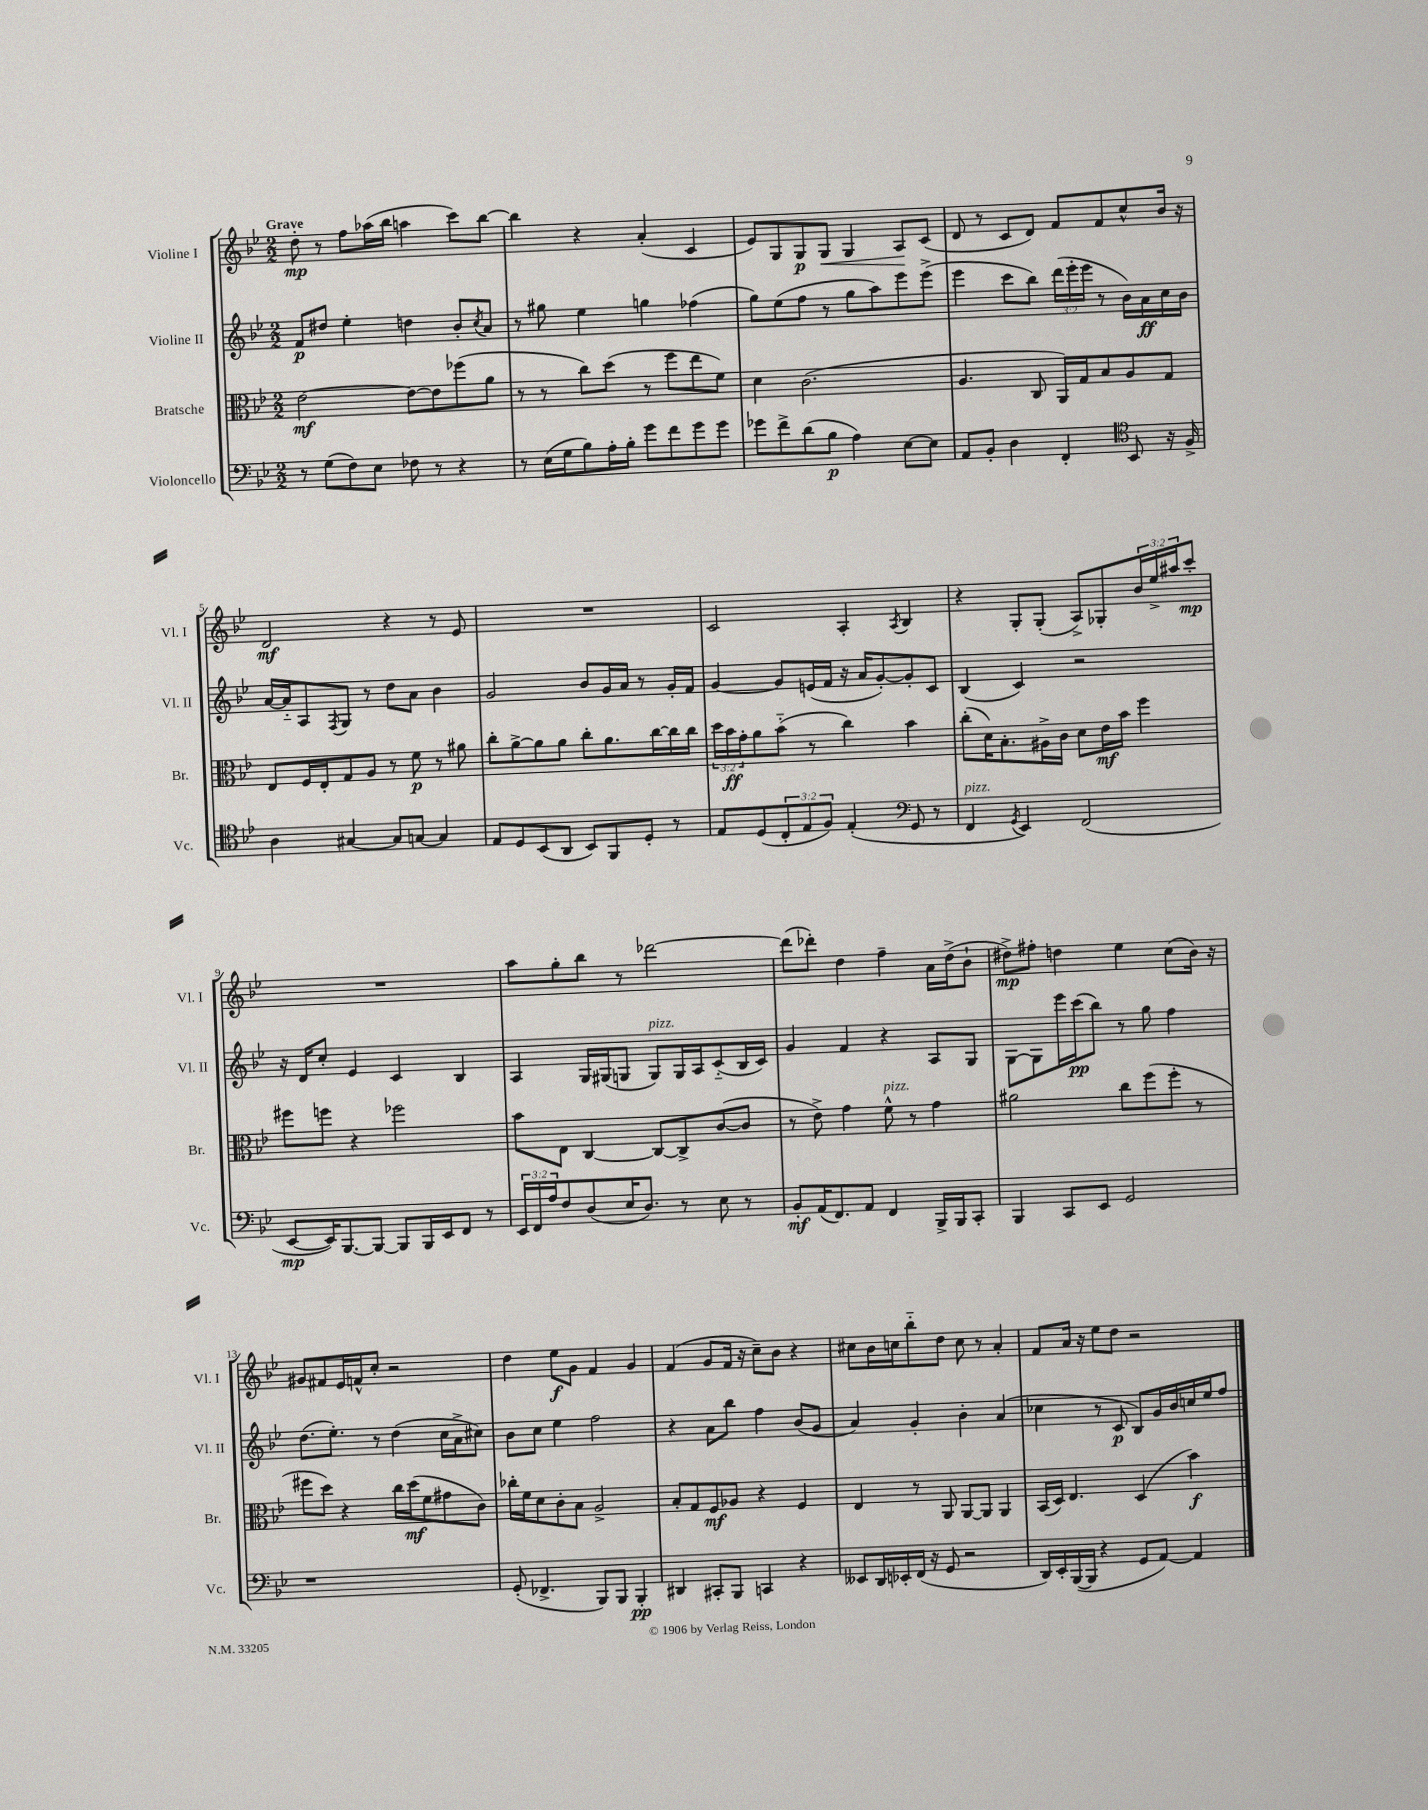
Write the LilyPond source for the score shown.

<<
\new StaffGroup <<
\new Staff = "s0" \with { instrumentName = "Violine I" shortInstrumentName = "Vl. I" } {
    \clef treble \key bes \major \numericTimeSignature \time 2/2 \override Staff.TupletNumber.text = #tuplet-number::calc-fraction-text \tempo "Grave"
    d''8-.\mp r8 f''8 aes''16( bes''16 a''4 c'''8) bes''8~ |
    bes''4 r4 a'4-.( c'4 |
    ees'8) g8 g8\p g8\< g4 a8\! c'8( |
    d'8 r8 c'8 d'8) f'8 f'8 c''8-^ bes'16 r16 |
    d'2\mf r4 r8 ees'8 |
    R1 |
    c'2 a4-. \acciaccatura { a8 } bes4 |
    r4 g8-. g8-.( a8->) ges8-. \tuplet 3/2 { bes'16 ees''16-> ais''16 } c'''8-.\mp |
    R1 |
    a''8 g''8-. bes''8 r8 des'''2~ |
    des'''8( des'''8-.) d''4 f''4-- a'16 d''16->( bes'8-! |
    dis''8->\mp) fis''8-. d''4 ees''4 c''8( bes'16) r16 |
    gis'8 fis'8 ees'16 f'16-^ c''8-. r2 |
    d''4 ees''8\f g'8 f'4 g'4 |
    f'4( g'8 f'16 r16 c''8--) bes'8 r4 |
    cis''8 bes'16 c''16 bes''8-_ d''8 c''8 r8 a'4-. |
    f'8 a'16 r16 ees''8 d''8 r2 \bar "|." |
}
\new Staff = "s1" \with { instrumentName = "Violine II" shortInstrumentName = "Vl. II" } {
    \clef treble \key bes \major \numericTimeSignature \time 2/2 \override Staff.TupletNumber.text = #tuplet-number::calc-fraction-text
    f'8\p dis''8 ees''4-. d''4 bes'8-. \acciaccatura { c''8 } a'8 |
    r8 gis''8 ees''4 g''4 fes''4( |
    g''8) ees''8( f''8 r8 g''8 a''8) ees'''8 ees'''8->( |
    ees'''4 c'''8 bes''8) \tuplet 3/2 { d'''16( ees'''16-. ees'''16 } r8 bes'16) a'16\ff c''16 bes'16 |
    a'16~ a'16-_ a8 \acciaccatura { f8 } g8 r8 d''8 a'8 bes'4 |
    g'2 bes'8 g'16 a'16 r8 g'16-. f'16 |
    g'4~ g'8 e'16( f'16 r16 a'16 g'8~-.) g'8-. c'8 |
    bes4( c'4) r2 |
    r16 d'16 c''8-. ees'4 c'4 bes4 |
    a4 g16 gis16( g8 g8^\markup { \italic "pizz." }) g16 a16 c'8-_( bes16 c'16) |
    g'4 f'4 r4 a8 g8 |
    g8~ g8 ees'''16 c'''16\pp( bes''8) r8 g''8 f''4 |
    d''8.( ees''8.-.) r8 d''4( c''16 a'16-> cis''8) |
    bes'8 c''8 ees''4 f''2 |
    r4 a'8 bes''8 f''4 bes'8( g'8 |
    a'4) g'4-. bes'4-. a'4( |
    ces''4 r8 c'8\p bes8) g'16 bes'16 c''16 ees''16 f''8 \bar "|." |
}
\new Staff = "s2" \with { instrumentName = "Bratsche" shortInstrumentName = "Br." } {
    \clef alto \key bes \major \numericTimeSignature \time 2/2 \override Staff.TupletNumber.text = #tuplet-number::calc-fraction-text
    ees'2~\mf ees'8~ ees'8 fes''8( a'8 |
    r8 r8 c''8) d''8( r8 f''8 ees''8 f'8) |
    d'4 c'2.( |
    a4. c8 a,16) g16 bes8 a8 g8 |
    ees8 f16 ees16-. g8 a8 r8 f'8\p r8 ais'8 |
    c''8-. a'8~-> a'8 a'8 c''8-. a'8. c''16~ c''16 c''16 |
    \tuplet 3/2 { d''16 bes'16\ff g'16-. } a'8 bes'8-_( r8 c''4) bes'4 |
    c''8-.( d'16) bes8.-. ais16-> c'16 d'8 ees'16\mf bes'16 f''4 |
    fis''8 f''8 r4 fes''2 |
    bes'8 ees8 c4~ c8~ c8-> c'8~( c'8 |
    r8 ees'8->) g'4 f'8-^^\markup { \italic "pizz." } r8 g'4 |
    ais'2 c''8 f''8( f''8-. r8 |
    fis''8 d''8) r4 c''16 d''16\mf( f'8 gis'8 c'8) |
    ces''16-. f'16 d'8 c'8-. bes8 a2-> |
    bes8-. g8 f8\mf aes8 r4 f4 |
    ees4 r8 a,8 a,8~ a,8 a,4 |
    bes,16( d16) ees4. d4( bes'4\f) \bar "|." |
}
\new Staff = "s3" \with { instrumentName = "Violoncello" shortInstrumentName = "Vc." } {
    \clef bass \key bes \major \numericTimeSignature \time 2/2 \override Staff.TupletNumber.text = #tuplet-number::calc-fraction-text
    r8 g8( f8) ees8 fes8 r8 r4 |
    r8 ees16( g16 bes8) a16-. bes16-. g'8 f'8 g'8 g'8 |
    ges'8 f'8-> d'8( bes8\p a4) ees8~ ees8 |
    a,8 bes,8-. d4 f,4-. \clef tenor bes,8 r16 f16-> |
    a4 gis4~ gis8 g8~ g4 |
    ees8 d8 bes,8( a,8 bes,8) f,8 d8-. r8 |
    ees8 d8( \tuplet 3/2 { c8-. ees8 f8) } ees4-.( \clef bass g,8 r8 |
    f,4^\markup { \italic "pizz." } \acciaccatura { g,8 } ees,4) f,2( |
    ees,8~\mp ees,16) bes,,8.~ bes,,8~ bes,,8 bes,,16 ees,16 f,8 r8 |
    \tuplet 3/2 { ees,16 f,16 a16 } f8 d8( ees16 d8.) r8 ees8 r8 |
    bes,8-.\mf a,16( f,8.) a,8 f,4 bes,,16-> bes,,16 c,8-. |
    bes,,4 c,8 ees,8 g,2 |
    r1 |
    g,8-.( fes,4.-> bes,,8) bes,,8 bes,,4-.\pp |
    dis,4 cis,8-. bes,,8 c,4 r4 |
    eeses,8 d,16 ees,16-. f,16( r16 g,8 r2 |
    d,16) ees,16-. bes,,16~( bes,,16 r4 g,8 a,8~) a,4 \bar "|." |
}
>>
>>
